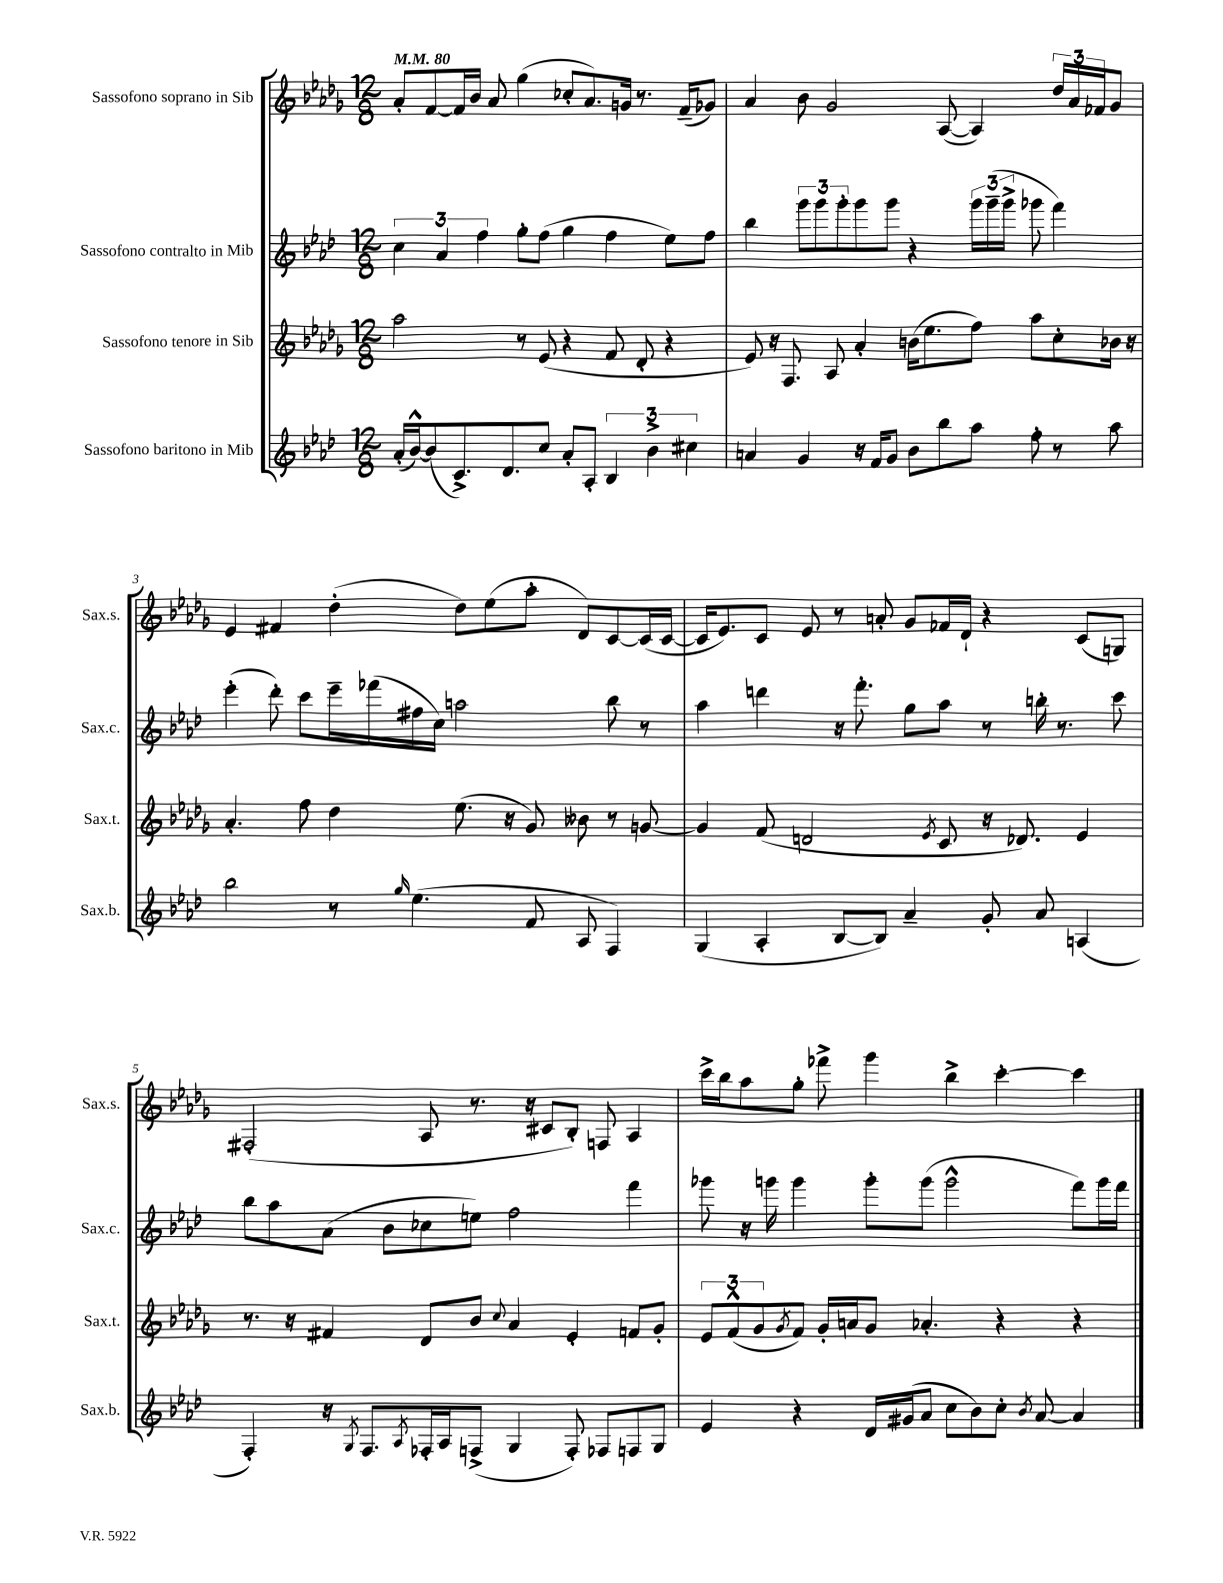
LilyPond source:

<<
\new StaffGroup <<
\new Staff = "s0" \with { instrumentName = "Sassofono soprano in Sib" shortInstrumentName = "Sax.s." } {
    \clef treble \key des \major \numericTimeSignature \time 12/8 \tempo 4 = 80
    aes'8-. f'8~ f'16 bes'16 aes'8 ges''4( ces''8-. aes'8.) g'16 r8. f'16--( ges'8) |
    aes'4 bes'8 ges'2 aes8~( aes4) \tuplet 3/2 { des''16 aes'16 fes'16 } ges'8 |
    ees'4 fis'4 des''4-.( des''8) ees''8( aes''8-. des'8) c'8~ c'16( c'16~ |
    c'16 ees'8.) c'8 ees'8 r8 a'8-. ges'8 fes'16 des'16-! r4 c'8( g8) |
    fis2-.( aes8 r8. r16 cis'8 bes8-.) f8 aes4 |
    c'''16-> bes''16 aes''8 ges''8-. fes'''8-> ges'''4 bes''4-> c'''4~-. c'''4 \bar "|." |
}
\new Staff = "s1" \with { instrumentName = "Sassofono contralto in Mib" shortInstrumentName = "Sax.c." } {
    \clef treble \key aes \major \numericTimeSignature \time 12/8
    \tuplet 3/2 { c''4 aes'4 f''4 } g''8-. f''8( g''4 f''4 ees''8) f''8 |
    bes''4 \tuplet 3/2 { g'''8 g'''8 g'''8-. } g'''8 g'''8 r4 \tuplet 3/2 { g'''16 g'''16--( g'''16-> } ges'''8 f'''4) |
    ees'''4-.( des'''8-.) c'''8 ees'''16-- fes'''16( fis''16 c''16) a''2 bes''8 r8 |
    aes''4 d'''4 r16 f'''8.-. g''8 aes''8 r8 b''16-. r8. c'''8 |
    bes''8 aes''8 aes'8( bes'8 ces''8 e''8) f''2 f'''4 |
    ges'''8 r16 g'''16 g'''4 g'''8-. g'''8( g'''2-^ f'''8) g'''16 f'''16 \bar "|." |
}
\new Staff = "s2" \with { instrumentName = "Sassofono tenore in Sib" shortInstrumentName = "Sax.t." } {
    \clef treble \key des \major \numericTimeSignature \time 12/8
    aes''2 r8 ees'8( r4 f'8 des'8-. r4 |
    ees'8) r16 f8. aes8 aes'4-. b'16( ees''8. f''8) aes''8 c''8-. bes'16 r16 |
    aes'4.-. f''8 des''4 ees''8.( r16 ges'8) beses'8 r8 g'8~ |
    g'4 f'8( d'2 \acciaccatura { ees'8 } c'8 r16 des'8.) ees'4 |
    r8. r16 fis'4 des'8 bes'8 \appoggiatura { c''8 } aes'4 ees'4-. f'8 ges'8-. |
    \tuplet 3/2 { ees'8 f'8-^( ges'8 } \acciaccatura { ges'8 } f'8) ges'16-. a'16 ges'8 aes'4.-. r4 r4 \bar "|." |
}
\new Staff = "s3" \with { instrumentName = "Sassofono baritono in Mib" shortInstrumentName = "Sax.b." } {
    \clef treble \key aes \major \numericTimeSignature \time 12/8
    aes'16-.( bes'16~-^) bes'8( c'8.->) des'8. c''8 aes'8-. aes8-. \tuplet 3/2 { bes4 bes'4-> cis''4 } |
    a'4 g'4 r16 f'16 g'8 bes'8 bes''8 aes''8 f''8-. r8 aes''8 |
    bes''2 r8 \grace { g''16 } ees''4.( f'8 aes8 f4) |
    g4( aes4-. bes8~ bes8) aes'4-- g'8-. aes'8 a4( |
    f4-.) r16 \acciaccatura { g8 } f8. \acciaccatura { aes8 } fes16-. aes16 f8->( g4 f8-.) fes8 f8 g8 |
    ees'4 r4 des'16 gis'16( aes'8 c''8 bes'8) c''8-. \acciaccatura { bes'8 } aes'8~ aes'4 \bar "|." |
}
>>
>>
